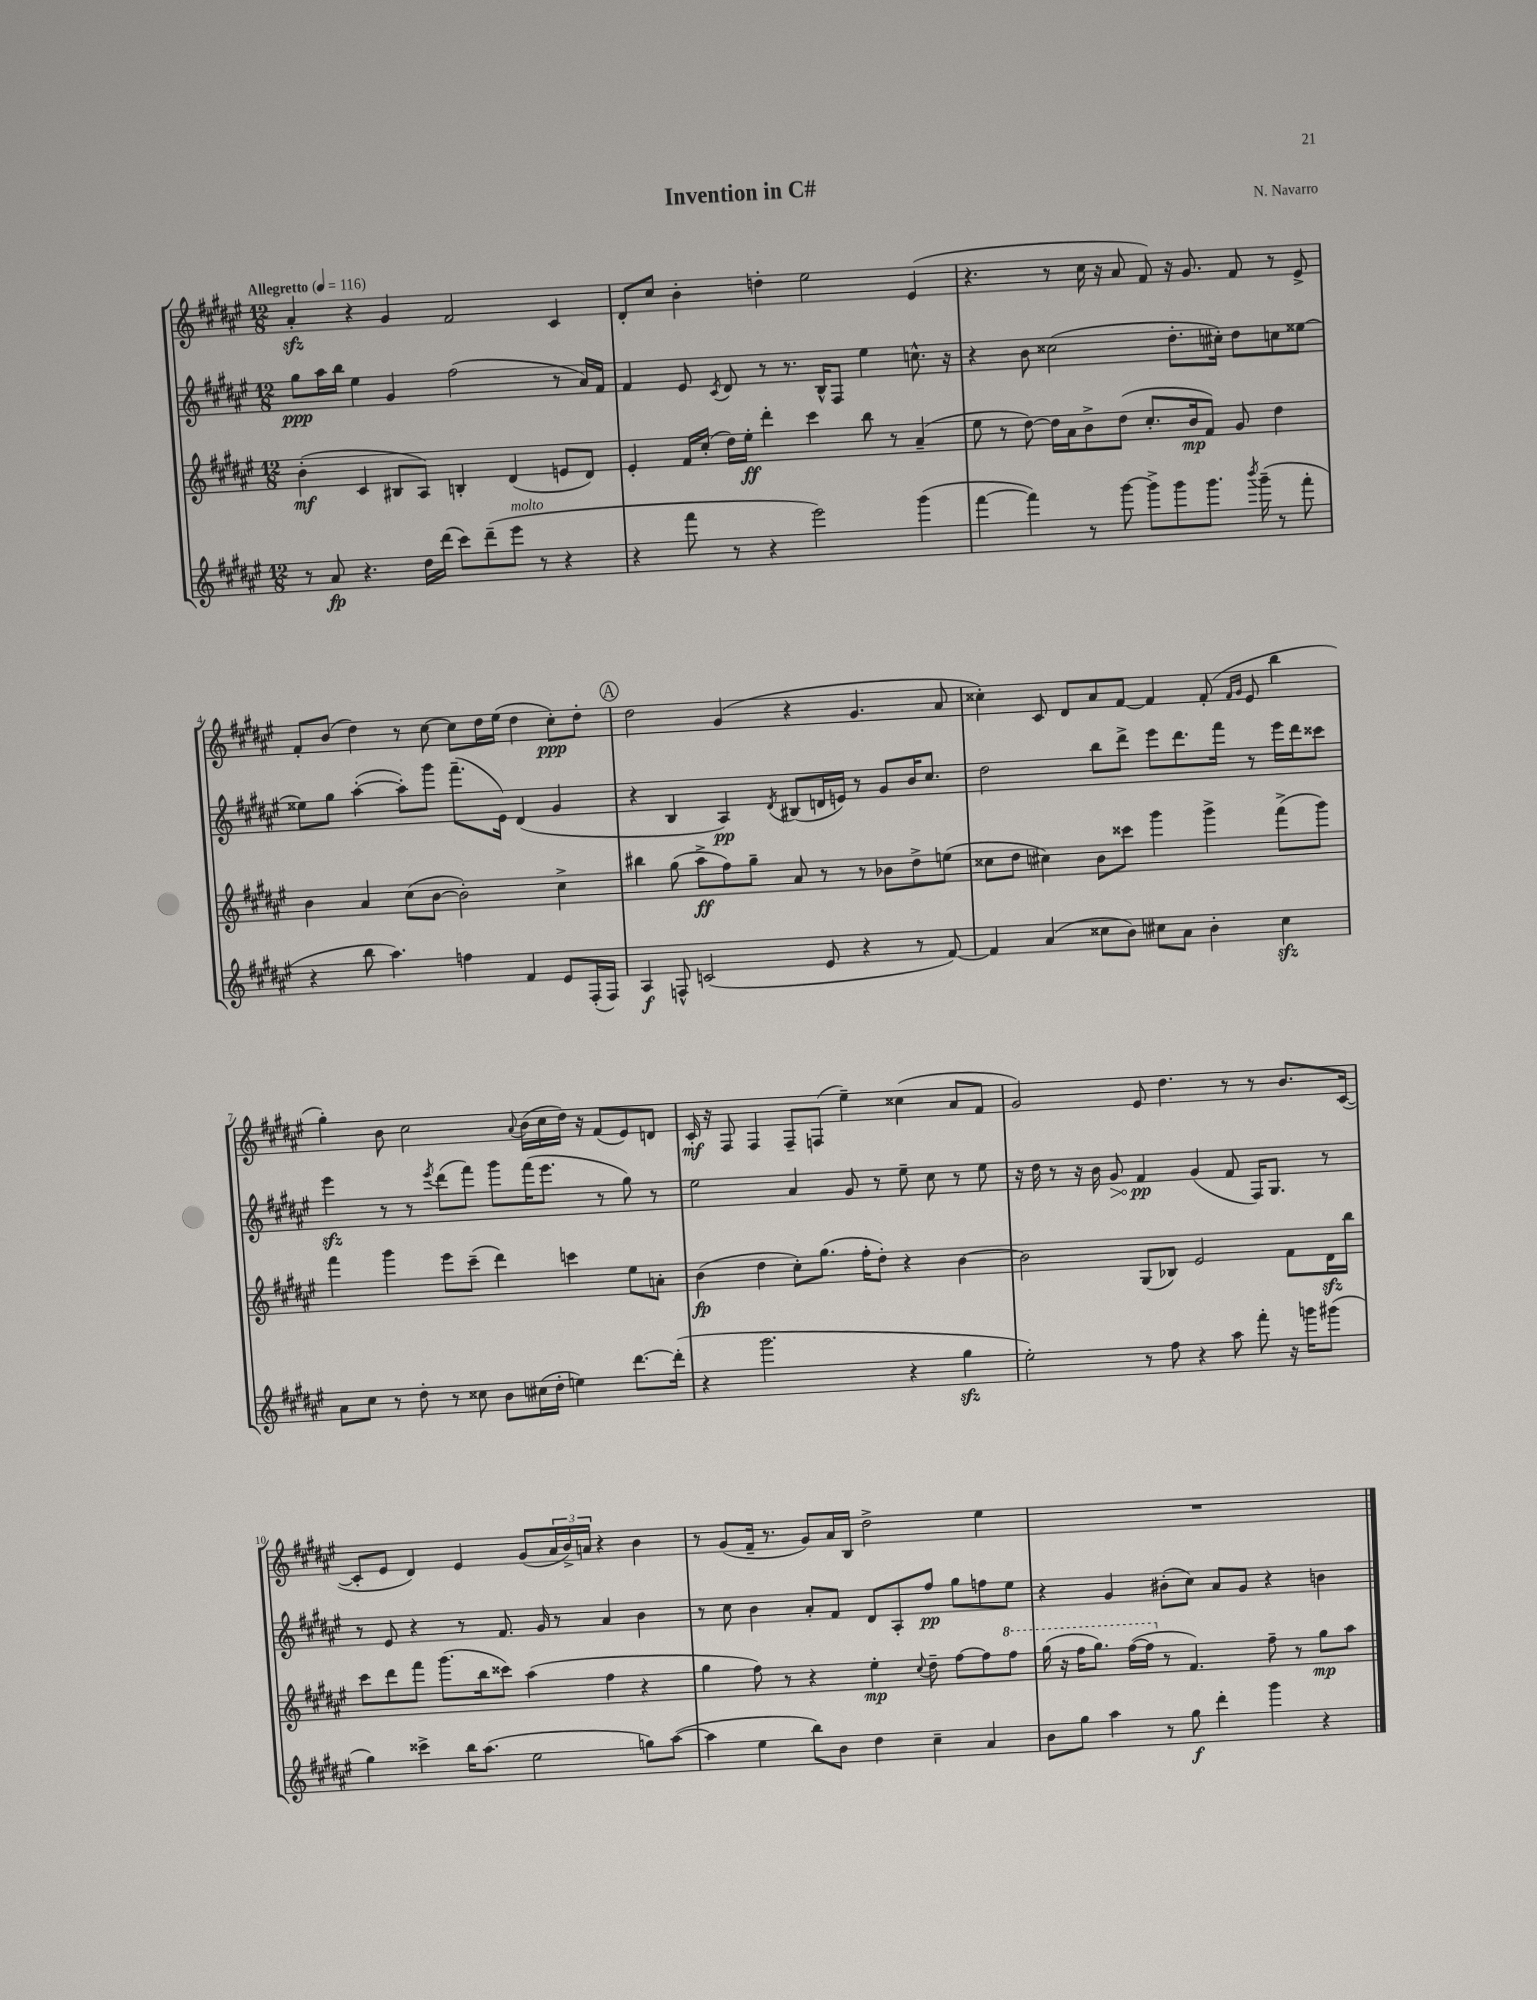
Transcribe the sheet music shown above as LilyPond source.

\header { title = "Invention in C#" composer = "N. Navarro" }
<<
\new StaffGroup <<
\new Staff = "s0" {
    \clef treble \key fis \major \numericTimeSignature \time 12/8 \tempo "Allegretto" 4 = 116
    ais'4-.\sfz r4 gis'4 fis'2 cis'4 |
    dis'8-. cis''8 b'4-. d''4-. eis''2 eis'4( |
    r4. r8 cis''16 r16 ais'8 fis'8) r16 gis'8. fis'8 r8 eis'8-> |
    fis'8-. b'8( dis''4) r8 cis''8~ cis''8 dis''16 eis''16( dis''4 cis''8-.\ppp) dis''8-. |
    \mark \markup { \circle "A" } dis''2 gis'4( r4 gis'4. ais'8 |
    cisis''4-.) cis'8 dis'8 ais'8 fis'8~ fis'4 fis'8-.( \grace { fis'16 gis'16 } eis'8 b''4 |
    gis''4-.) b'8 cis''2 \appoggiatura { ais'8 } b'16( cis''16 dis''16) r16 fis'8( eis'8) d'8 |
    cis'16-.\mf r16 fis8 fis4 fis8-- f8( eis''4--) cisis''4( ais'8 fis'8 |
    gis'2) eis'8 dis''4. r8 r8 b'8. cis'16~( |
    cis'8-. eis'8 dis'4) eis'4 gis'8( \tuplet 3/2 { ais'16 b'16->) a'16 } r4 b'4 |
    r8 gis'8( fis'16-- r8. gis'8) ais'16 b16 dis''2-> eis''4 |
    R1. \bar "|." |
}
\new Staff = "s1" {
    \clef treble \key fis \major \numericTimeSignature \time 12/8
    gis''8\ppp ais''16 b''16 eis''4 gis'4 fis''2( r8 ais'16) fis'16 |
    fis'4 eis'8 \acciaccatura { cis'8 } dis'8 r8 r8. b16-^ fis8 eis''4 c''8.-^ r16 |
    r4 b'8 cisis''2( dis''8.-. cis''16-.) dis''8 c''8 eisis''8~ |
    eisis''8 gis''8 ais''4~-.( ais''8-.) gis'''8 fis'''8.--( eis'16) dis'4( gis'4 |
    \mark \markup { \circle "A" } r4 b4 ais4\pp) \acciaccatura { dis'8 } bis8( d'16 e'16) r8 gis'8 b'16 cis''8. |
    dis''2 b''8 dis'''8-> eis'''8 dis'''8. fis'''16 r8 eis'''16 dis'''16 cisis'''8 |
    eis'''4\sfz r8 r8 \acciaccatura { eis'''8 } dis'''8( fis'''8) gis'''8 fis'''16( eis'''8. r8 gis''8) r8 |
    eis''2 ais'4 gis'8 r8 eis''8-- cis''8 r8 eis''8 |
    r16 dis''16 r8 r16 b'16 \once \override Hairpin.circled-tip = ##t gis'8\> fis'4\pp\! gis'4( fis'8 fis16) gis8. r8 |
    r8 eis'8 r4 r8 fis'8. gis'16 r8 ais'4 b'4 |
    r8 cis''8 b'4 ais'8-. fis'8 dis'8 ais8-. fis''8\pp gis''8 f''8 eis''8 |
    r4 gis'4 bis'8-.( cis''8) ais'8 gis'8 r4 b'4 \bar "|." |
}
\new Staff = "s2" {
    \clef treble \key fis \major \numericTimeSignature \time 12/8
    b'4-.\mf( cis'4 bis8 ais8) b4-. dis'4( e'8 dis'8) |
    eis'4-. fis'16 cis''16-.( dis''16) eis''16-.\ff dis'''4-. cis'''4 b''8 r8 ais'4--( |
    eis''8 r8 dis''8~) dis''16 ais'16 b'8-> dis''8( cis''8.-. b'16\mp fis'8) gis'8 dis''4 |
    b'4 ais'4 cis''8( b'8~ b'2-.) cis''4-> |
    \mark \markup { \circle "A" } bis''4 gis''8( ais''8->\ff fis''8) gis''8-- ais'8 r8 r8 bes'8 dis''8-> e''8( |
    cisis''8 dis''8 cis''4) b'8 cisis'''8 gis'''4 gis'''4-> fis'''8->( gis'''8) |
    fis'''4 gis'''4 eis'''8 cis'''8--( dis'''4) c'''4 eis''8 a'8-. |
    b'4\fp( dis''4 cis''8-.) gis''8.( fis''16-. dis''8-.) r4 b'4~ |
    b'2 gis8( bes8) eis'2 fis'8 dis'16\sfz b''16 |
    cis'''8 dis'''8 fis'''8 gis'''8.( b''16 cisis'''8) ais''4( fis''4 r4 |
    gis''4 fis''8) r8 r4 eis''4-.\mp \appoggiatura { cis''8 } dis''8-- fis''8~ fis''8 \ottava #1 fis'''8 |
    gis'''16( r16 fis'''16 gis'''8.) fis'''16~( fis'''16 \ottava #0 r8 fis'4.) fis''8-- r8 gis''8\mp ais''8 \bar "|." |
}
\new Staff = "s3" {
    \clef treble \key fis \major \numericTimeSignature \time 12/8
    r8 ais'8\fp r4. dis''16 dis'''16( cis'''8) dis'''8--( eis'''8^\markup { \italic "molto" } r8 r4 |
    r4 fis'''8 r8 r4 eis'''2) gis'''4( |
    fis'''4~ fis'''4) r8 gis'''8~ gis'''8-> gis'''8 gis'''8. \acciaccatura { b'''8 } gis'''16--( r8 fis'''8-. |
    r4 b''8 ais''4.) f''4 fis'4 eis'8 fis16-.( fis16) |
    \mark \markup { \circle "A" } ais4\f f8-^ c'2( eis'8 r4 r8 fis'8~) |
    fis'4 ais'4( cisis''8 b'8) cis''8 ais'8 b'4-. cis''4\sfz |
    ais'8 cis''8 r8 dis''8-. r8 cisis''8 b'8 cis''16( dis''16-. e''4) dis'''8.~ dis'''16-.( |
    r4 gis'''2. r4 gis''4\sfz |
    eis''2-.) r8 fis''8 r4 ais''8 fis'''8-. r16 g'''16 gis'''8( |
    gis''4) cisis'''4-> b''16 ais''8.( eis''2 g''8) ais''8~( |
    ais''4 eis''4 b''8) b'8 dis''4 cis''4-- ais'4 |
    b'8 gis''8 ais''4 r8 gis''8\f dis'''4-. gis'''4 r4 \bar "|." |
}
>>
>>
